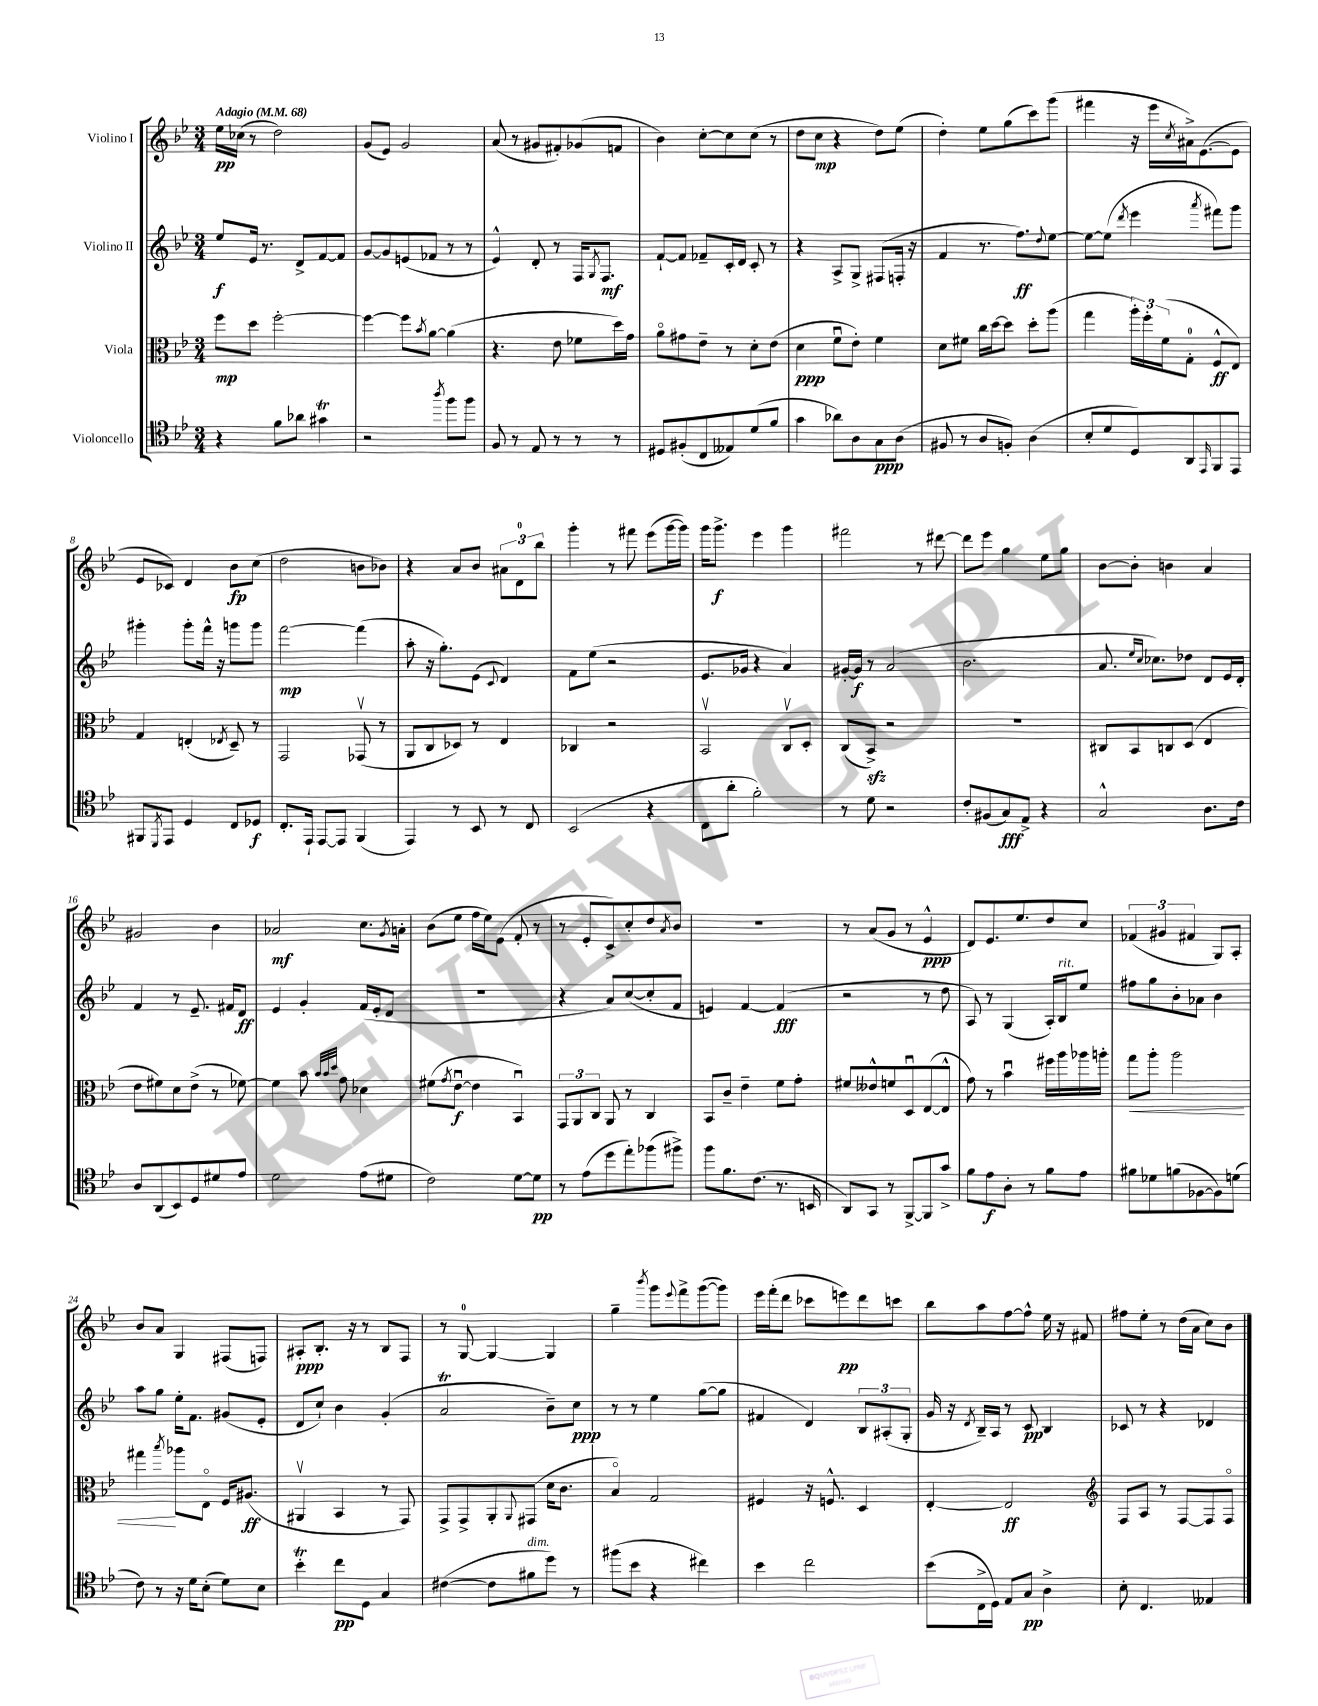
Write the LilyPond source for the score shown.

<<
\new StaffGroup <<
\new Staff = "s0" \with { instrumentName = "Violino I" } {
    \clef treble \key bes \major \numericTimeSignature \time 3/4 \tempo "Adagio" 4 = 68
    ees''16\pp ces''16( r8 d''2) |
    g'8( ees'8) g'2 |
    a'8( r8 gis'8 fis'8-.) ges'8( f'8 |
    bes'4) c''8~-. c''8 c''8( r8 |
    d''8 c''8\mp r4 d''8) ees''8( |
    d''4-.) ees''8 g''8( c'''8) g'''8( |
    fis'''4 r16 ees'''16 \acciaccatura { c''8 } ais'16->) ees'8.~( ees'8 |
    ees'8 ces'8) d'4 bes'8\fp c''8( |
    d''2 b'8 bes'8) |
    r4 a'8 bes'8 \tuplet 3/2 { ais'8 d'8-0 bes''8 } |
    g'''4-. r8 fis'''8 ees'''8( g'''16~ g'''16) |
    g'''16 g'''8.->\f ees'''4 g'''4 |
    fis'''2 r8 dis'''8~ |
    dis'''8 ees'''8 g''4 ees''8 g''8 |
    bes'8~ bes'8-. b'4 a'4 |
    gis'2 bes'4 |
    aes'2\mf c''8. \acciaccatura { g'8 } a'16-. |
    bes'8( ees''8 f''16 ees''16) ees'8( f'8-. r8 |
    r8 ees'8-. c'8->) c''8-. d''8 \acciaccatura { a'8 } bes'8 |
    R2. |
    r8 a'8( g'8 r8 ees'4-^\ppp |
    d'8) ees'8. ees''8. d''8 c''8 |
    \tuplet 3/2 { fes'4( gis'4 fis'4 } g8) a8-. |
    bes'8 a'8 g4 fis8( f8) |
    ais8-.\ppp bes8.-. r16 r8 bes8 f8 |
    r8 g8-0~ g4~ g4 |
    g''4-- \acciaccatura { bes'''8 } g'''8 \appoggiatura { ees'''8 } f'''8-> g'''8~( g'''8) |
    ees'''16 f'''16-.( d'''8 ces'''8 e'''8\pp) d'''8 c'''8 |
    bes''8 a''8 f''8~ f''8-^ ees''16 r16 fis'8 |
    fis''8 ees''8-. r8 d''16( a'16 c''8) bes'8 \bar "|." |
}
\new Staff = "s1" \with { instrumentName = "Violino II" } {
    \clef treble \key bes \major \numericTimeSignature \time 3/4
    ees''8\f ees'16 r8. d'8-> f'8~ f'8 |
    g'8~ g'8 e'8( fes'8 r8 r8 |
    ees'4-^) d'8-. r8 f16 \acciaccatura { g8 } f8.\mf |
    f'8~-! f'8 fes'8-- c'16-. d'16 c'8-. r8 |
    r4 a8-> g8-> fis8( f16-. r16 |
    f'4 r8. f''8.\ff) \appoggiatura { d''8 } ees''8~ |
    ees''8~ ees''8( \acciaccatura { d'''8 } ees'''4 \acciaccatura { a'''8 } fis'''8) g'''8 |
    gis'''4-. gis'''8-. f'''16-^ r16 g'''8 g'''8 |
    f'''2~\mp f'''4( |
    a''8-. r16 g''8.-.) ees'8( \appoggiatura { c'8 } d'4) |
    f'8 ees''8( r2 |
    ees'8. ges'16 r4 a'4) |
    gis'16~-. gis'16\f r8 a'2( |
    bes'2. |
    a'8. \grace { ees''16 c''16 } ces''8.) des''8 d'8 ees'16 d'16-. |
    f'4 r8 ees'8.-- fis'16 d'8\ff |
    ees'4 g'4-. f'16( ees'16-. d'8 |
    R2. |
    r4 a'8) c''8~( c''8-. f'8 |
    e'4) f'4~ f'4\fff( |
    r2 r8 d''8 |
    a8) r8 g4( a16-.) bes16^\markup { \italic "rit." } ees''8 |
    fis''8 g''8 bes'8-. aes'8 bes'4 |
    a''8 g''8 ees''16-. f'8. gis'8( ees'8-. |
    d'8 c''8-!) bes'4 g'4-.( |
    a'2\trill bes'8--) c''8\ppp |
    r8 r8 ees''4 g''8~( g''8 |
    fis'4 d'4) \tuplet 3/2 { bes8 ais8-.( g8-. } |
    g'16 r16 \acciaccatura { d'8 } bes16--) a16 r8 c'8\pp bes4 |
    ces'8 r8 r4 des'4 \bar "|." |
}
\new Staff = "s2" \with { instrumentName = "Viola" } {
    \clef alto \key bes \major \numericTimeSignature \time 3/4
    f''8\mp d''8 f''2~-. |
    f''4~ f''8 \acciaccatura { bes'8 } a'8~ a'4( |
    r4. ees'8 fes'8 d''16) g'16 |
    a'8\flageolet gis'8 ees'8-- r8 d'8-. ees'8( |
    d'4\ppp f'8\downbow ees'8-.) f'4 |
    d'8 fis'8 c''16 d''16~ d''8 d''8-. a''8( |
    g''4 \tuplet 3/2 { a''16-.) f''16-. f'16( } g8-0-. f8-^\ff ees8) |
    g4 e4-.( \acciaccatura { ees8 } d8--) r8 |
    g,2 ges,8\upbow( r8 |
    a,8 c8 des8) r8 ees4 |
    ces4 r2 |
    bes,2\upbow c8\upbow d8-. |
    c8( bes,8->\sfz) r2 |
    R2. |
    cis8 bes,8 c8 d8( ees4 |
    ees'8 fis'8) d'8 ees'8->( r8 fes'8~) |
    fes'4 bes'8 \grace { bes'32 bes'32 d''32 } g'8 des'4 |
    fis'8( \acciaccatura { g'8 } ees'8~\downbow\f ees'4 bes,4\downbow) |
    \tuplet 3/2 { g,8 a,8 c8 } a,8 r8 c4 |
    bes,8 c'8-- ees'4-- f'8 g'8-. |
    fis'8 eeses'8-^ f'8 d8\downbow ees8~( ees8-^ |
    g'8) r8 bes'4\downbow fis''16 a''16 aes''16 a''16-. |
    g''8\< a''8-. a''2 |
    gis''4\! \acciaccatura { bes''8 } aes''8 ees8\flageolet f16 ais8.\ff( |
    ais,4\upbow bes,4 r8 g,8) |
    g,8-> g,8-> a,8-. \appoggiatura { a,8 } gis,8( d'16 c'8. |
    bes4\flageolet) g2 |
    fis4 r16 f8.-^ d4 |
    ees4~-. ees2\ff |
    \clef treble f8 a8 r8 f8~ f8 f8\flageolet \bar "|." |
}
\new Staff = "s3" \with { instrumentName = "Violoncello" } {
    \clef tenor \key bes \major \numericTimeSignature \time 3/4
    r4 f'8 aes'8 gis'4\trill |
    r2 \acciaccatura { a''8 } f''8 f''8 |
    f8 r8 ees8 r8 r8 r8 |
    dis8 fis8-.( c8 eeses8) d'8( f'8 |
    g'4 aes'8) a8 g8\ppp a8( |
    fis8 r8 a8 f8-.) a4( |
    bes8-. d'8 d8) a,8 \grace { ees,16 } f,8 ees,8 |
    fis,8 \acciaccatura { d,8 } ees,8 d4 c8 des8\f |
    c8.-. ees,16-! ees,8~ ees,8 f,4( |
    ees,4) r8 bes,8 r8 c8 |
    bes,2( r4 |
    c8 a'8-. f'2-.) |
    r8 d'8 r2 |
    c'8-. fis8( g8\fff) ees8-> r4 |
    g2-^ a8. c'16 |
    a8 a,8( bes,8) d8 dis'8 ees'8 |
    d'2 ees'8( dis'8 |
    c'2) d'8~ d'8\pp |
    r8 ees'8( d''8 ees''8-.) fes''8( fis''8->) |
    f''8 f'8. c'8.( r8. b,16 |
    a,8) g,8 r8 f,8~-> f,8 g'8-> |
    f'8 ees'8\f a8-. r8 f'8 ees'8 |
    fis'8 des'8 f'8( fes8~ fes8) d'8( |
    c'8) r8 r16 d'16 bes8-.( d'8) bes8 |
    bes'4-.\trill c''8\pp d8 g4 |
    cis'4~( cis'8 fis'8^\markup { \italic "dim." } d''8) r8 |
    fis''8( bes'8 r4 cis''4) |
    bes'4 c''2 |
    bes'8( c16-> d16) ees8 g8\pp a4-> |
    bes8-. c4. eeses4 \bar "|." |
}
>>
>>
